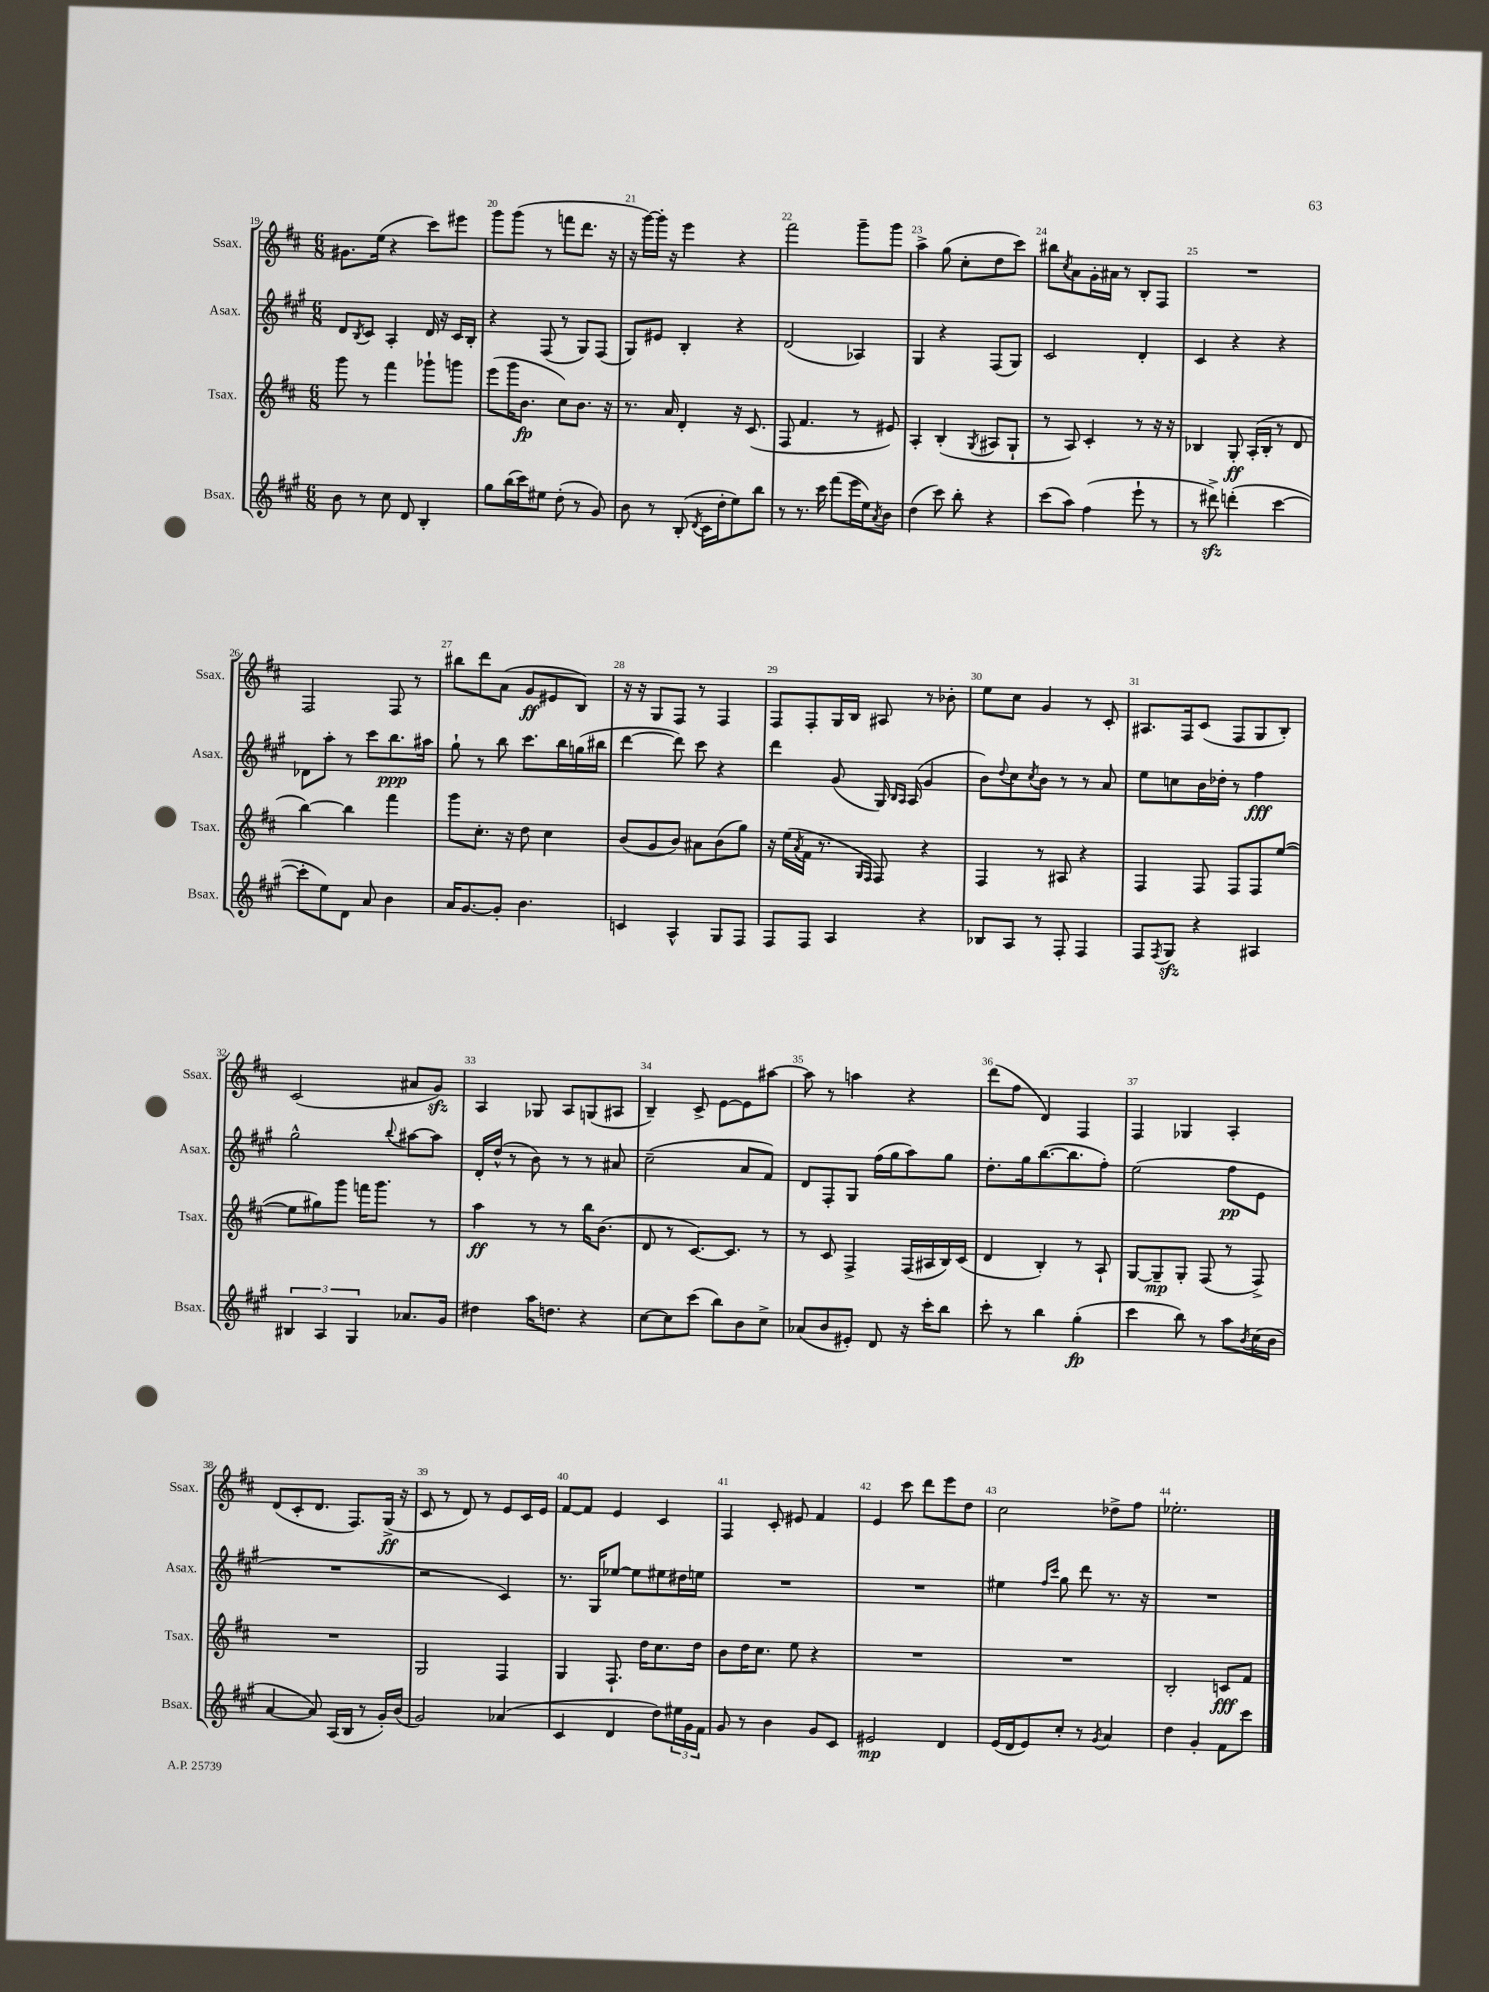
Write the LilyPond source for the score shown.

<<
\new StaffGroup <<
\new Staff = "s0" \with { instrumentName = "Ssax." shortInstrumentName = "Ssax." } {
    \clef treble \key d \major \numericTimeSignature \time 6/8
    gis'8. e''16( r4 cis'''8) eis'''8 |
    g'''8 g'''8( r8 f'''8 d'''8. r16 |
    r16 g'''16~) g'''16-. r16 e'''4 r4 |
    fis'''2 g'''8-- g'''8 |
    a''4-> g''8( cis''8-. d''8 cis'''8) |
    bis''8 \acciaccatura { cis''8 } a'8 g'16-. ais'16 r8 b8-. fis8 |
    R2. |
    fis2 fis8 r8 |
    bis''8 d'''8 a'8( g'8\ff eis'8 b8) |
    r16 r16 g8 fis8 r8 fis4 |
    fis8 fis8-. g16 b16 ais8 r8 bes'8-. |
    e''8 cis''8 g'4 r8 cis'8-. |
    ais8. fis16 cis'8( fis8 g8 b8-.) |
    cis'2( ais'8 g'8\sfz) |
    a4 ges8 a8 g8( ais8 |
    b4--) cis'8-> e'8~ e'8 ais''8~ |
    ais''8 r8 a''4 r4 |
    d'''8( fis''8 d'4) fis4 |
    fis4 ges4 a4-. |
    d'8( cis'8-. d'8. fis8.) g16->\ff( r16 |
    cis'8 r8 d'8) r8 e'8 cis'16 e'16 |
    fis'8~ fis'8 e'4 cis'4 |
    fis4 cis'8-. eis'8 fis'4 |
    e'4 cis'''8 d'''8 e'''8 d''8 |
    cis''2 des''8-> fis''8 |
    ees''2.-. \bar "|." |
}
\new Staff = "s1" \with { instrumentName = "Asax." shortInstrumentName = "Asax." } {
    \clef treble \key a \major \numericTimeSignature \time 6/8
    d'8 \acciaccatura { b8 } cis'8 a4-. d'16 r16 cis'16 b16-. |
    r4 fis8( r8 gis8) fis8( |
    gis8) eis'8 b4-. r4 |
    d'2( aes4) |
    gis4 r4 fis8( gis8) |
    cis'2 d'4-. |
    cis'4 r4 r4 |
    des'8 a''8-. r8 cis'''8 b''8.\ppp ais''16 |
    gis''8-! r8 b''8 cis'''8. b''16 g''16( bis''16 |
    d'''4~ d'''8) cis'''8 r4 |
    d'''4 gis'8( gis16) \grace { b16 a16 } a16( gis'4 |
    b'8) \appoggiatura { d''8 } cis''8 \acciaccatura { cis''8 } b'8 r8 r8 a'8 |
    e''8 c''8 b'16 des''16-. r8 fis''4\fff |
    gis''2-^ \appoggiatura { b''8 } ais''8~ ais''8 |
    d'16-. d''16-^( r8 b'8) r8 r8 ais'8 |
    cis''2--( a'8 fis'8) |
    d'8 fis8-. gis8 fis''16( gis''16 a''8) gis''8 |
    d''8.-. gis''16 b''8.~( b''8. fis''8-.) |
    e''2( fis''8\pp e'8 |
    R2. |
    r2 cis'4) |
    r8. gis16 ees''8~ ees''8 eis''8 dis''16 e''16 |
    R2. |
    R2. |
    eis''4 \grace { fis''16 cis'''16 } gis''8 d'''8 r8. r16 |
    R2. \bar "|." |
}
\new Staff = "s2" \with { instrumentName = "Tsax." shortInstrumentName = "Tsax." } {
    \clef treble \key d \major \numericTimeSignature \time 6/8
    g'''8 r8 fis'''4 ges'''8-! g'''8 |
    e'''8( g'''16 b'8.\fp cis''8) b'8. r16 |
    r8. a'16 d'4-. r16 cis'8.( |
    fis8 fis'4. r8 eis'8) |
    a4-. b4-.( \acciaccatura { g8 } ais8 g8-! |
    r8 a8) cis'4-. r8 r16 r16 |
    bes4 g8-.\ff a16-.( bes16-. r8 d'8 |
    b''4~) b''4 fis'''4 |
    g'''8 cis''8.-. r16 d''8 cis''4 |
    b'8( g'8 b'8) ais'8 b'8( g''8) |
    r16 e''16( \acciaccatura { a'8 } fis'16 r8. \grace { g16 fis16 } fis8) r4 |
    fis4 r8 ais8 r4 |
    fis4 fis8 fis8 fis8 e''8~( |
    e''8 gis''8) g'''8 f'''16 g'''8. r8 |
    a''4\ff r8 r8 b''16 b'8.( |
    d'8 r8 cis'8.~) cis'8. r8 |
    r8 cis'8 fis4-> fis16( ais16 b16) cis'16( |
    d'4 b4-.) r8 a8-! |
    g8~ g8--\mp g8-. fis8( r8 fis8->) |
    R2. |
    g2 fis4 |
    g4 fis8.-! d''16 cis''8. d''16 |
    b'8 d''16 cis''8. e''8 r4 |
    R2. |
    R2. |
    b2-. c'8\fff fis'8 \bar "|." |
}
\new Staff = "s3" \with { instrumentName = "Bsax." shortInstrumentName = "Bsax." } {
    \clef treble \key a \major \numericTimeSignature \time 6/8
    b'8 r8 cis''8 d'8 b4-. |
    gis''8 b''16( cis'''16) eis''8 d''8-.( r8 gis'8) |
    b'8 r8 b8-.( \acciaccatura { d'8 } cis'16 d''16-. e''8) b''8 |
    r8 r8. cis'''16 fis'''8( e'''16 e''16) \acciaccatura { a'8 } b'8 |
    d''4( cis'''8) b''8-. r4 |
    cis'''8( a''8) fis''4( e'''8-! r8 |
    r8 dis'''8->\sfz) d'''4-.( cis'''4~ |
    cis'''8-. e''8) d'8 a'8 b'4 |
    a'16 gis'8.~ gis'8-. b'4. |
    c'4 a4-^ gis8 fis8 |
    fis8 fis8 a4 r4 |
    bes8 a8 r8 fis8-. fis4 |
    fis8 \acciaccatura { fis8 } gis8\sfz r4 ais4 |
    \tuplet 3/2 { bis4 a4 gis4 } aes'8. gis'16 |
    dis''4 a''16 d''8. r4 |
    cis''8~ cis''8 cis'''8( b''8) b'8 cis''8-> |
    aes'8( b'8 eis'8-.) d'8 r16 cis'''16-. b''8 |
    cis'''8-. r8 b''4 gis''4-.\fp( |
    cis'''4 b''8) r8 a''8 \acciaccatura { b'8 } cis''16( b'16 |
    a'4~ a'8) a16( b16 r8 gis'16-.) b'16( |
    gis'2) aes'4( |
    cis'4 d'4 d''8) \tuplet 3/2 { eis''16 gis'16 fis'16 } |
    gis'8 r8 b'4 gis'8 cis'8 |
    eis'2\mp d'4 |
    e'16( d'16 e'8) cis''8-. r8 \acciaccatura { gis'8 } a'4 |
    d''4 gis'4-. fis'8 cis'''8 \bar "|." |
}
>>
>>
\layout { \context { \Score currentBarNumber = #19 \override BarNumber.break-visibility = ##(#f #t #t) barNumberVisibility = #all-bar-numbers-visible } }
